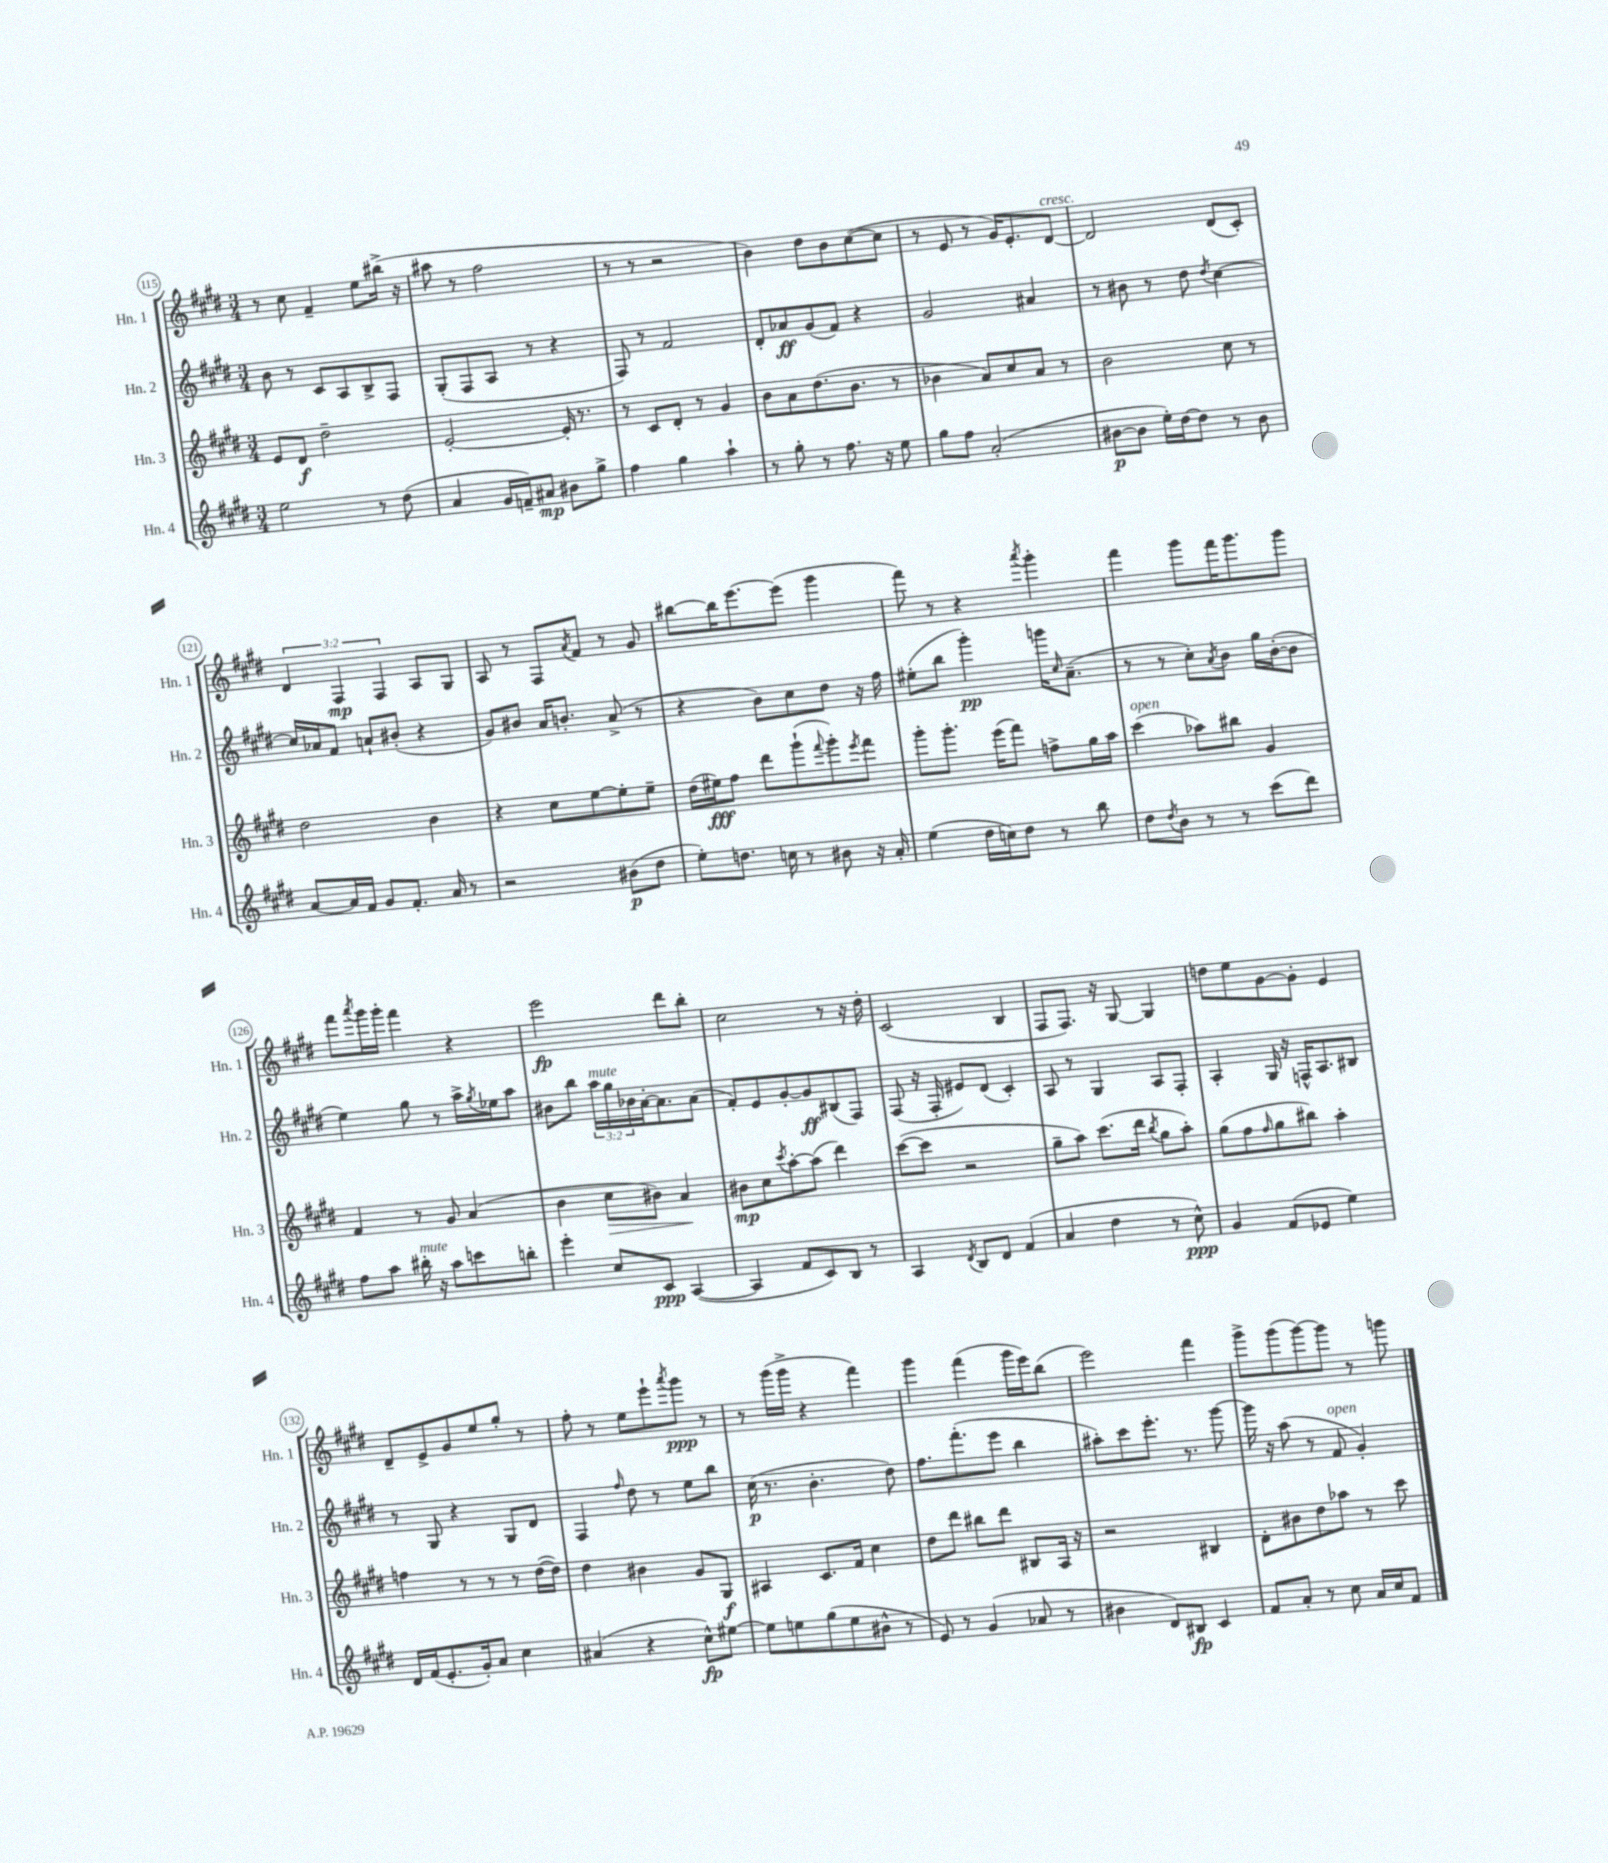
<<
\new StaffGroup <<
\new Staff = "s0" \with { instrumentName = "Hn. 1" shortInstrumentName = "Hn. 1" } {
    \clef treble \key e \major \numericTimeSignature \time 3/4 \override Staff.TupletNumber.text = #tuplet-number::calc-fraction-text
    r8 cis''8 fis'4-- e''8 bis''16->( r16 |
    ais''8 r8 fis''2 |
    r8 r8 r2 |
    b'4) dis''8 b'8 cis''8~( cis''8 |
    r8 e'8 r8 gis'16) e'8.-. dis'8~^\markup { \italic "cresc." } |
    dis'2 dis'8( cis'8-.) |
    \tuplet 3/2 { dis'4 fis4\mp fis4 } a8 gis8 |
    a8 r8 fis8 \acciaccatura { a'8 } fis'8 r8 gis'8 |
    bis''8~ bis''16 e'''8.~ e'''8( gis'''4 |
    fis'''8) r8 r4 \acciaccatura { a'''8 } gis'''4-. |
    fis'''4 gis'''8 fis'''16 gis'''8. gis'''8 |
    fis'''8 \acciaccatura { a'''8 } gis'''16 gis'''16-. fis'''4 r4 |
    e'''2\fp dis'''8 b''8-. |
    cis''2 r8 r16 dis''16-. |
    cis'2( b4 |
    fis8 fis8.) r16 gis8~ gis4 |
    d''8 e''8 gis'8~ gis'8-. e'4 |
    dis'8-- e'8-> gis'8 e''8 gis''8-. r8 |
    fis''8-. r8 e''8 e'''8-! \acciaccatura { a'''8 } gis'''8\ppp r8 |
    r8 gis'''16( gis'''16-> r4 fis'''4) |
    gis'''4 fis'''4( gis'''16 e'''16) b''8( |
    e'''2) fis'''4 |
    gis'''8-> gis'''8( gis'''8~) gis'''8 r8 g'''8 \bar "|." |
}
\new Staff = "s1" \with { instrumentName = "Hn. 2" shortInstrumentName = "Hn. 2" } {
    \clef treble \key e \major \numericTimeSignature \time 3/4 \override Staff.TupletNumber.text = #tuplet-number::calc-fraction-text
    b'8 r8 cis'8 a8 b8-> fis8 |
    gis8-.( fis8 a8 r8 r4 |
    fis8) r8 fis'2 |
    dis'8-. aes'8\ff gis'8( fis'8) r4 |
    gis'2 ais'4 |
    r8 bis'8 r8 dis''8 \acciaccatura { dis''8 } cis''4~ |
    cis''16 aes'16 fis'8 a'8-! bis'8-.( r4 |
    gis'8) bis'8 a'16 b'8.-. a'8->( r8 |
    r4 b'8) cis''8 dis''8 r16 fis''16 |
    eis''8-.( b''8 gis'''4-.\pp) g'''16 \grace { cis''16 } a'8.--( |
    r8 r8 cis''8-.) \acciaccatura { a'8 } b'8 gis''16 b'16~-.( b'8 |
    e''4) gis''8 r8 a''16-> \acciaccatura { gis''8 } ees''16 a''8 |
    bis'8 b''8 \tuplet 3/2 { a''16^\markup { \italic "mute" } gis''16 bes'16 } a'16~-. a'8. a'8( |
    fis'8-.) e'8 gis'8~-. gis'8\ff bis8( fis8) |
    fis8( r16 fis16-. eis'8) dis'8( cis'4-.) |
    a8 r8 gis4 a8 fis8-. |
    a4-. gis16 r16 f16-^ a8. bis8 |
    r8 gis8 r4 gis8 dis'8 |
    fis4 \grace { fis''16 } dis''8 r8 e''8 b''8 |
    cis''16\p( r8. b'4.-. dis''8) |
    fis''8. fis'''8.-.( e'''8 b''4 |
    ais''8-.) cis'''8 e'''8.-. r8. gis'''8~ |
    gis'''16 r16 a''8( r8 fis'8^\markup { \italic "open" } gis'4-.) \bar "|." |
}
\new Staff = "s2" \with { instrumentName = "Hn. 3" shortInstrumentName = "Hn. 3" } {
    \clef treble \key e \major \numericTimeSignature \time 3/4
    e'8 dis'8\f dis''2-- |
    e'2~-. e'16-. r8. |
    r8 cis'8 dis'8-. r8 gis'4 |
    b'8 a'8 dis''8.( b'8. r8 |
    bes'4 a'8) cis''8 a'8 r8 |
    b'2 cis''8 r8 |
    dis''2 b'4 |
    r4 cis''8 e''8~ e''8-. e''8-- |
    dis''16( eis''16\fff) fis''8 dis'''8 gis'''8-!( \appoggiatura { fis'''8 } gis'''8-.) \acciaccatura { e'''8 } fis'''8 |
    gis'''8-. gis'''8.-. e'''16( fis'''8) f''8-> gis''16 a''16 |
    cis'''4^\markup { \italic "open" }( aes''8) bis''8 gis'4 |
    fis'4 r8 gis'8 a'4( |
    b'4 cis''8\> bis'8) a'4\! |
    bis'8\mp cis''8 \acciaccatura { cis'''8 } a''8~-. a''8( dis'''4) |
    cis'''8~( cis'''8 r2 |
    gis''8-- a''8) cis'''8.( dis'''16 \acciaccatura { b''8 } gis''8 a''8-.) |
    gis''8( fis''8 \grace { fis''16 } gis''8 bis''8) a''4-. |
    f''4 r8 r8 r8 dis''16~( dis''16) |
    dis''4 bis'4 gis'8 gis8\f |
    ais4 cis'8. fis'16 cis''4 |
    dis''8 dis'''8 bis''8 dis'''8 bis8 a16 r16 |
    r2 bis4 |
    dis'8-. bis'8 dis''8 aes''8 r8 cis'''8 \bar "|." |
}
\new Staff = "s3" \with { instrumentName = "Hn. 4" shortInstrumentName = "Hn. 4" } {
    \clef treble \key e \major \numericTimeSignature \time 3/4
    e''2 r8 dis''8( |
    a'4 gis'16 f'16--) ais'8\mp bis'8 gis''8-> |
    fis''4 gis''4 a''4-! |
    r8 gis''8-. r8 fis''8. r16 e''8 |
    gis''8 fis''8 a'2-.( |
    bis'8~\p bis'8 e''16-.) dis''16~ dis''8 r8 bis'8 |
    a'8~ a'16 fis'16 gis'8 fis'8.-. a'16 r8 |
    r2 bis'8\p( dis''8 |
    e''8-.) d''8. c''16 r8 bis'8 r16 a'16-. |
    e''4( dis''16 c''16) dis''8 r8 b''8 |
    dis''8 \acciaccatura { dis''8 } b'8 r8 r8 cis'''8( dis'''8) |
    fis''8 a''8 bis''16-.^\markup { \italic "mute" } r16 a''8 c'''8 b''8-. |
    e'''4-. cis''8 cis'8\ppp a4~( |
    a4 fis'8 cis'8) b8 r8 |
    a4 \acciaccatura { dis'8 } b8 dis'8 fis'4( |
    a'4 dis''4 r8 cis''8-^\ppp) |
    gis'4 fis'8( ees'8 e''4) |
    dis'16 fis'16( e'8.-. gis'16-.) a'8 cis''4 |
    ais'4( r4 cis''8-^\fp) eis''8~ |
    eis''8 e''8 gis''8( e''8 bis'8-^ r8 |
    e'8) r8 gis'4( aes'8 r8 |
    bis'4 dis'8) bis8\fp cis'4 |
    fis'8 a'8-. r8 cis''8 a'16 cis''16 fis'8 \bar "|." |
}
>>
>>
\layout { \context { \Score currentBarNumber = #115 \override BarNumber.stencil = #(make-stencil-circler 0.1 0.3 ly:text-interface::print) } }
